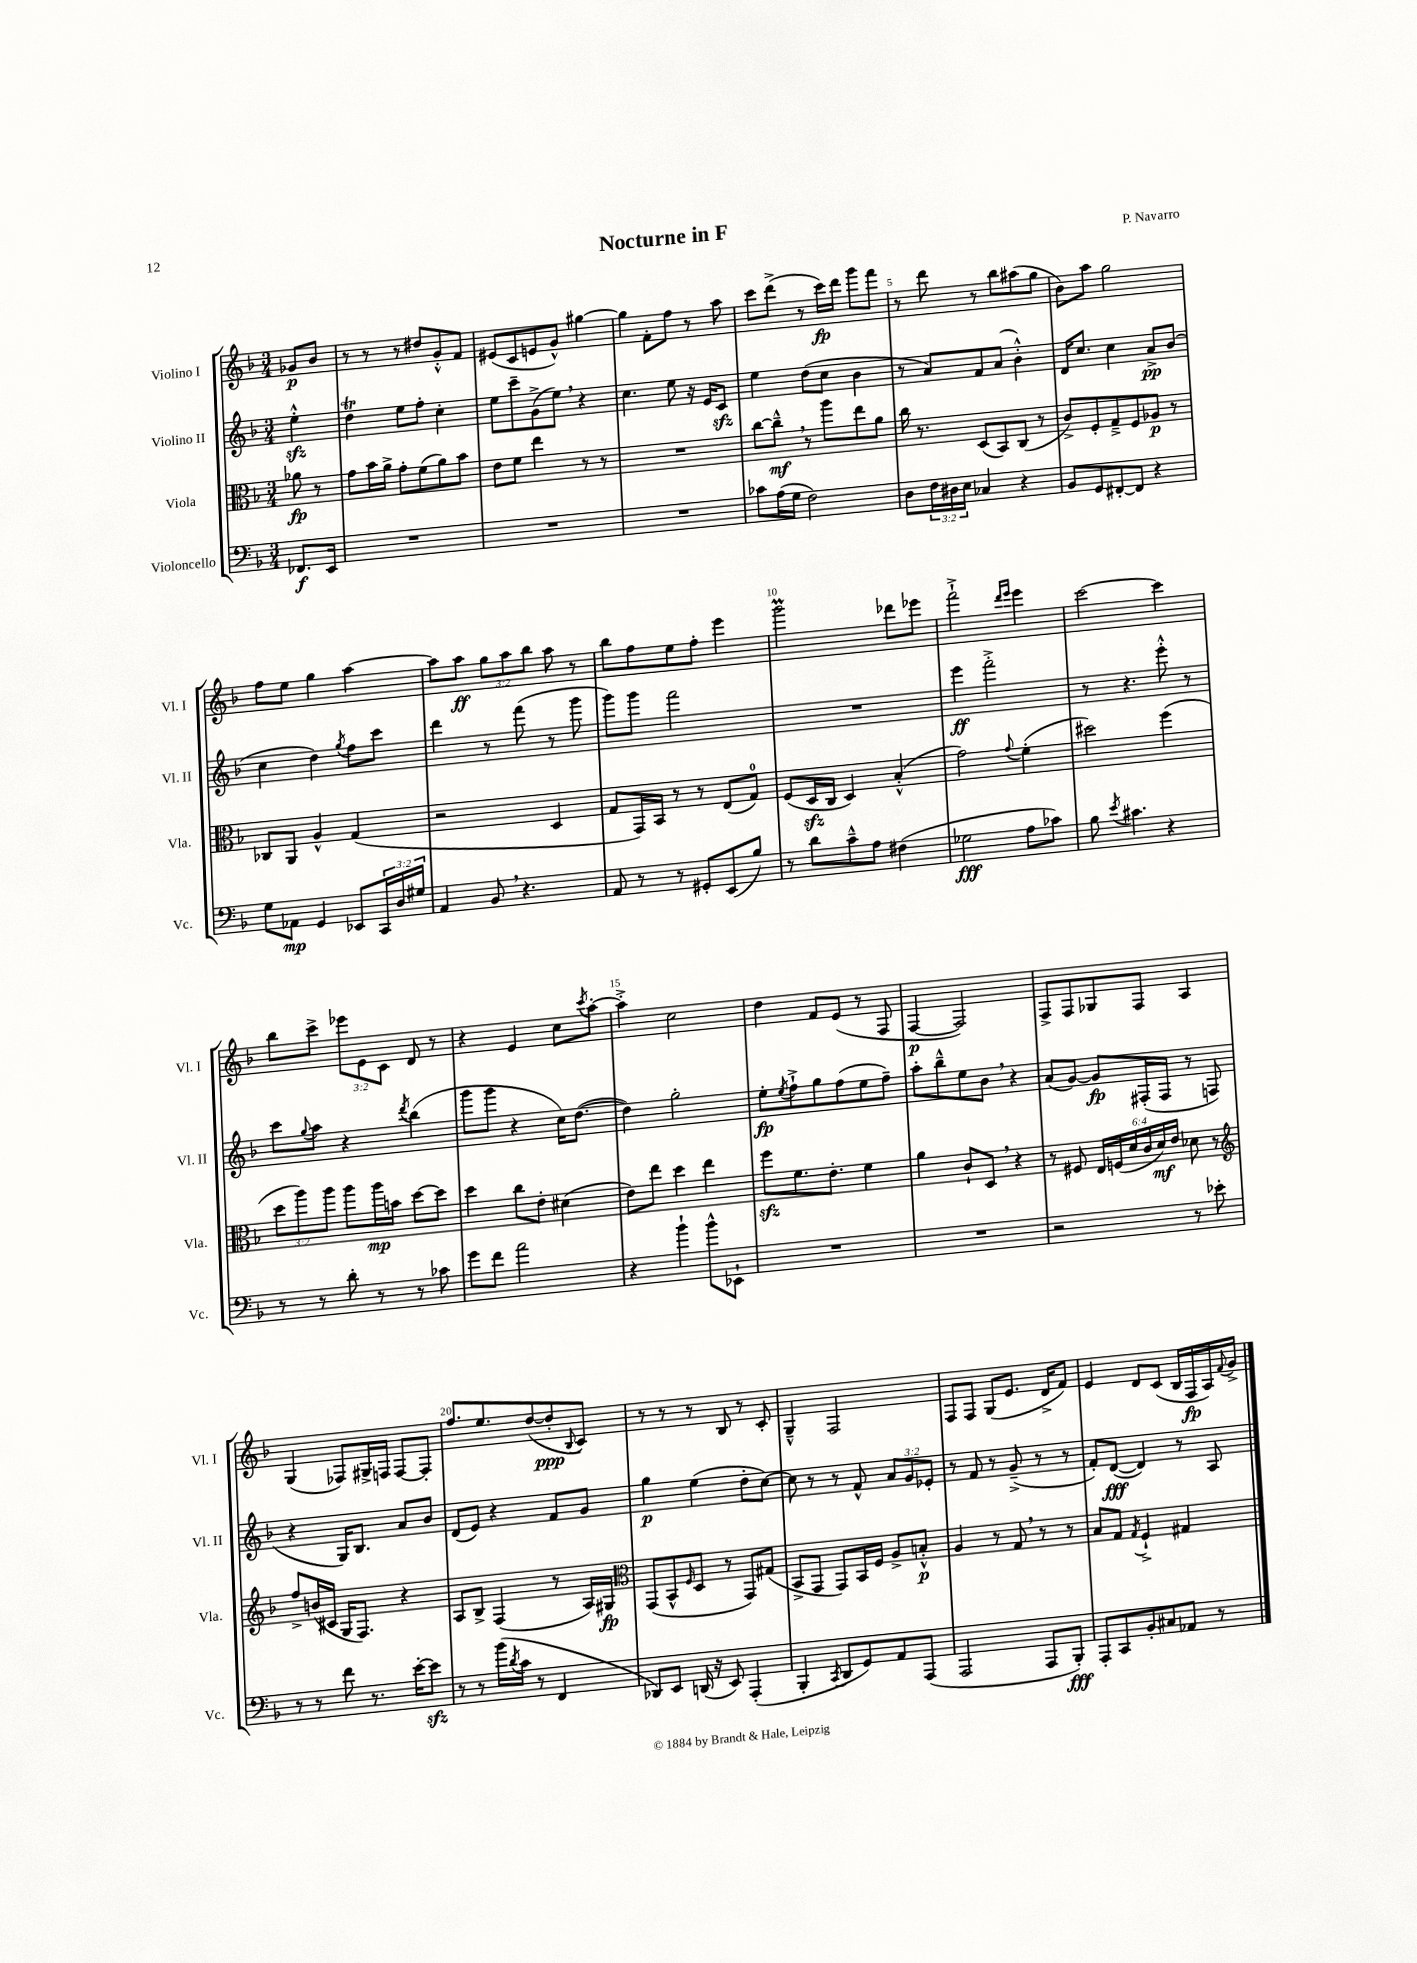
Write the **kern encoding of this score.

**kern	**dynam	**kern	**dynam	**kern	**dynam	**kern	**dynam
*part4	*part4	*part3	*part3	*part2	*part2	*part1	*part1
*staff4	*staff4	*staff3	*staff3	*staff2	*staff2	*staff1	*staff1
*I"Violoncello	*	*I"Viola	*	*I"Violino II	*	*I"Violino I	*
*I'Vc.	*	*I'Vla.	*	*I'Vl. II	*	*I'Vl. I	*
*clefF4	*	*clefC3	*	*clefG2	*	*clefG2	*
*k[b-]	*	*k[b-]	*	*k[b-]	*	*k[b-]	*
*M3/4	*	*M3/4	*	*M3/4	*	*M3/4	*
=	=	=	=	=	=	=	=
8.FF-X/L	f	8a-X\	fp	4eezz'^^\	.	8g-X/L	p
.	.	8r	.	.	.	8b-/J	.
16EE/Jk	.	.	.	.	.	.	.
=1	=1	=1	=1	=1	=1	=1	=1
2.r	.	8g\L	.	4ddT\	.	8r	.
.	.	16b-\L	.	.	.	8r	.
.	.	16a^\JJ	.	.	.	.	.
.	.	8g'\L	.	8ee\L	.	8r	.
.	.	(8f\	.	8ff'\J	.	8dd#X/L	.
.	.	8a\)	.	4cc'\	.	8g'^^/	.
.	.	8b-\J	.	.	.	8f/J	.
=2	=2	=2	=2	=2	=2	=2	=2
2.r	.	8e\L	.	8ee\L	.	(8e#X/L	.
.	.	8f\J	.	8ccc~\	.	8c/	.
.	.	4ee\	.	(8g^\	.	8en/	.
.	.	.	.	8ee,\J)	.	8g^^/J)	.
.	.	8r	.	4r	.	[4gg#X\	.
.	.	8r	.	.	.	.	.
=3	=3	=3	=3	=3	=3	=3	=3
2.r	.	2.r	.	4.cc\	.	4gg#\]	.
.	.	.	.	.	.	8f'\L	.
.	.	.	.	8ee\	.	8ff\J	.
.	.	.	.	16r	.	8r	.
.	.	.	.	16e/KL	.	.	.
.	.	.	.	8czz/J	.	8aa\	.
=4	=4	=4	=4	=4	=4	=4	=4
8c-X\L	.	[8cc\L	.	4ee\	.	8ccc\L	.
(16A\L	.	8cc~^^,\J]	mf	.	.	(8ddd^\J	.
16G\JJ	.	.	.	.	.	.	.
2F\)	.	8r	.	(8dd\L	.	8r	.
.	.	8aa\L	.	8cc\J	.	16ccc\LL)	fp
.	.	.	.	.	.	16ddd\JJ	.
.	.	8ee\	.	4b-\	.	8ggg\L	.
.	.	8a\J	.	.	.	8fff\J	.
=5	=5	=5	=5	=5	=5	=5	=5
8D\L	.	16cc\	.	8r	.	8r	.
.	.	8.r	.	.	.	.	.
24F\L	.	.	.	8a/L)	.	8ddd\	.
24D#X\	.	.	.	.	.	.	.
24E\JJ	.	.	.	.	.	.	.
4C-X/	.	(8D/L	.	8f/	.	8r	.
.	.	8BB-/)	.	(8a/J	.	8bb-\L	.
4r	.	(8C/J	.	4b-'^^\)	.	(8aa#X\	.
.	.	8r	.	.	.	8gg\J	.
=6	=6	=6	=6	=6	=6	=6	=6
8BB-/L	.	8c^/L)	.	16d/KL	.	8b-\L)	.
.	.	.	.	8.cc/J	.	.	.
8GG/	.	8F'/	.	.	.	8aa\J	.
[8FF#X'/	.	8G~^/	.	4cc\	.	2gg\	.
8FF#/J]	.	8F/	.	.	.	.	.
4r	.	8A-X/J	p	8a^/L	pp	.	.
.	.	8r	.	(8b-/J	.	.	.
!!LO:LB:g=z
=7	=7	=7	=7	=7	=7	=7	=7
8G\L	.	8C-X/L	.	4cc\	.	8ff\L	.
8AA-X\J	mp	8AA/J	.	.	.	8ee\J	.
4GG/	.	4A^^/	.	4dd\)	.	4gg\	.
.	.	.	.	8qgg/	.	.	.
8EE-X/L	.	(4G/	.	8ff\L	.	[4aa\	.
24CC/L	.	.	.	8ccc\J	.	.	.
24D/	.	.	.	.	.	.	.
24G#X/JJ	.	.	.	.	.	.	.
=8	=8	=8	=8	=8	=8	=8	=8
4AA/	.	2r	.	4ddd\	.	8aa\L]	.
.	.	.	.	.	.	8aa\J	ff
8BB-,/	.	.	.	8r	.	12gg\L	.
.	.	.	.	.	.	12aa\	.
4.r	.	.	.	(8fff\	.	.	.
.	.	.	.	.	.	12bb-\J	.
.	.	4D/	.	8r	.	8aa\	.
.	.	.	.	8ggg\	.	8r	.
=9	=9	=9	=9	=9	=9	=9	=9
8AA/	.	8G/L	.	8ggg\L)	.	8bb-\L	.
8r	.	16GG/L)	.	8ggg\J	.	8ff\	.
.	.	16BB-/JJ	.	.	.	.	.
8r	.	8r	.	2fff\	.	8ee\	.
8GG#X'/L	.	8r	.	.	.	8ff'\J	.
(8EE/	.	(8E/L	.	.	.	4eee\	.
8B-/J)	.	8G/J)	.	.	.	.	.
=10	=10	=10	=10	=10	=10	=10	=10
8r	.	(8F/L	.	2.r	.	2gggM\	.
8d\L	.	16Dzz/L	.	.	.	.	.
.	.	16C/JJ	.	.	.	.	.
8c~^^\	.	4D/)	.	.	.	.	.
8A\J	.	.	.	.	.	.	.
(4F#X\	.	(4B-'^^/	.	.	.	8ddd-X\L	.
.	.	.	.	.	.	8eee-X\J	.
=11	=11	=11	=11	=11	=11	=11	=11
2G-X\	fff	2g\)	.	4eee\	ff	2fff`^\	.
.	.	.	.	2fff'^\	.	.	.
.	.	.	.	.	.	16qqddd/LL	.
.	.	8qqg/	.	.	.	16qqeee/JJ	.
8A\L	.	(4f'\	.	.	.	4eee\	.
8c-X\J)	.	.	.	.	.	.	.
=12	=12	=12	=12	=12	=12	=12	=12
8B-\	.	2dd#X\)	.	8r	.	[2ccc\	.
8qe/	.	.	.	.	.	.	.
4.c#X\	.	.	.	4.r	.	.	.
4r	.	(4ff\	.	8eee'^^\	.	4ccc\]	.
.	.	.	.	8r	.	.	.
!!LO:LB:g=z
=13	=13	=13	=13	=13	=13	=13	=13
8r	.	12dd\L	.	8ccc\L	.	8bb-\L	.
.	.	12aa\)	.	.	.	.	.
.	.	.	.	8qqgg/	.	.	.
8r	.	.	.	8aa\J	.	8ccc^\J	.
.	.	12aa\J	.	.	.	.	.
8d'\	.	8aa\L	.	4r	.	12eee-X\L	.
.	.	.	.	.	.	12e\	.
8r	.	16aa\L	mp	.	.	.	.
.	.	.	.	.	.	12c\J	.
.	.	16bn\JJ	.	.	.	.	.
.	.	.	.	8qddd/	.	.	.
8r	.	[8dd\L	.	(4bb-\	.	8d/	.
8c-X\	.	8dd\J]	.	.	.	8r	.
=14	=14	=14	=14	=14	=14	=14	=14
8g\L	.	4dd\	.	8ggg\L	.	4r	.
8f\J	.	.	.	8ggg\J	.	.	.
2a\	.	8cc\L	.	4r	.	4e/	.
.	.	8e'\J	.	.	.	.	.
.	.	(4d#X\	.	16cc\KL)	.	8cc\L	.
.	.	.	.	([8.dd\J	.	.	.
.	.	.	.	.	.	8qccc/	.
.	.	.	.	.	.	[8aa'\J	.
=15	=15	=15	=15	=15	=15	=15	=15
4r	.	8e\L)	.	4dd\])	.	4aa'^\]	.
.	.	8ee\J	.	.	.	.	.
4b-`\	.	4dd\	.	2gg'\	.	2cc\	.
8b-^^\L	.	4ee\	.	.	.	.	.
8EE-X`\J	.	.	.	.	.	.	.
=16	=16	=16	=16	=16	=16	=16	=16
2.r	.	8ffzz\L	.	8ee'\L	fp	4dd\	.
.	.	.	.	8qee/	.	.	.
.	.	8.f\	.	8ff`^\	.	.	.
.	.	.	.	8gg\	.	8f/L	.
.	.	8.e'\J	.	.	.	.	.
.	.	.	.	(8ff\	.	(8e/J	.
.	.	4f\	.	8ee\	.	8r	.
.	.	.	.	8ff~\J)	.	8F/	.
=17	=17	=17	=17	=17	=17	=17	=17
2.r	.	4a\	.	8aa'\L	.	[4F/	p
.	.	.	.	8bb-~^^\	.	.	.
.	.	8c`/L	.	8ee\	.	2F/])	.
.	.	8D,/J	.	8b-,\J	.	.	.
.	.	4r	.	4r	.	.	.
=18	=18	=18	=18	=18	=18	=18	=18
2r	.	8r	.	(8a/L	.	8F^/L	.
.	.	8F#X/	.	[8g/J)	.	8F/	.
.	.	24E/LL	.	8g/L]	fp	8G-X/	.
.	.	(24Fn/	.	.	.	.	.
.	.	24d/	.	.	.	.	.
.	.	24c/	.	(16F#X'/L	.	8F/J	.
.	.	24d/)	mf	.	.	.	.
.	.	.	.	16F#/JJ	.	.	.
.	.	24e/JJ	.	.	.	.	.
8r	.	8d-X\	.	8r	.	4A/	.
8e-X'\	.	8r	.	8Fn/	.	.	.
!!LO:LB:g=z
=19	=19	=19	=19	=19	=19	=19	=19
*	*	*clefG2	*	*	*	*	*
8r	.	8ff^/L	.	4r	.	(4G/	.
8r	.	(16bn/L	.	.	.	.	.
.	.	16c#X/JJ	.	.	.	.	.
8f\	.	16G/KL	.	16G/KL)	.	8F-X/L)	.
.	.	8.F/J)	.	8.B-/J	.	.	.
8.r	.	.	.	.	.	16G#X^/L	.
.	.	.	.	.	.	16Fn/JJ	.
.	.	4r	.	8a/L	.	[8F/L	.
[16e'\KL	.	.	.	.	.	.	.
8ezz\J]	.	.	.	8b-/J	.	8F'/J]	.
=20	=20	=20	=20	=20	=20	=20	=20
8r	.	8A/L	.	(8d/L	.	8.ff/L	.
8r	.	8B-^/J	.	8e/J)	.	.	.
.	.	.	.	.	.	8.ee/	.
(16b-\LL	.	(4F/	.	4r	.	.	.
8qd/	.	.	.	.	.	.	.
16c\JJ	.	.	.	.	.	.	.
8r	.	.	.	.	.	([8dd/	.
4FF/	.	8r	.	8f/L	.	8dd'/]	ppp
.	.	.	.	.	.	8qqB-/	.
.	.	16A/LL)	.	8g/J	.	8c/J)	.
.	.	16G#X/JJ	fp	.	.	.	.
=21	=21	=21	=21	=21	=21	=21	=21
*	*	*clefC3	*	*	*	*	*
8DD-X/L)	.	(8GG/L	.	4gg\	p	8r	.
8EE/J	.	8BB-^^/	.	.	.	8r	.
.	.	16qqF/	.	.	.	.	.
(16DDn/	.	8D/J	.	(4ee\	.	8r	.
16r	.	.	.	.	.	.	.
8EE/)	.	8r	.	.	.	8B-/	.
(4AAA'/	.	8GG/L)	.	8dd'\L	.	8r	.
.	.	(8G#X/J	.	[8cc\J)	.	8c'/	.
=22	=22	=22	=22	=22	=22	=22	=22
4BBB-'/	.	8BB-^/L	.	8cc\]	.	4G~^^/	.
.	.	8GG/J	.	8r	.	.	.
8qCC/	.	.	.	.	.	.	.
8DD/L	.	8GG/L)	.	8r	.	2F/	.
8GG/)	.	16BB-/L	.	8f^^/	.	.	.
.	.	16F/JJ	.	.	.	.	.
8AA/	.	8A^/L	.	12a/L	.	.	.
.	.	.	.	12g/	.	.	.
(8AAA/J	.	8Bn'^^/J	p	.	.	.	.
.	.	.	.	12e-X'/J	.	.	.
=23	=23	=23	=23	=23	=23	=23	=23
2AAA/	.	4A/	.	8r	.	8F/L	.
.	.	.	.	8f/	.	8F/J	.
.	.	8r	.	8r	.	(8G/L	.
.	.	8G,/	.	(8g~^/	.	8.e/J	.
8AAA/L	.	8r	.	8r	.	.	.
.	.	.	.	.	.	16d^/KL	.
8BBB-'/J)	fff	8r	.	8r	.	8f/J)	.
=24	=24	=24	=24	=24	=24	=24	=24
8AAA'/L	.	8B-/L	.	8f'/L)	.	4e/	.
8CC/	.	8G/J	.	([8d/J	fff	.	.
.	.	8qG/	.	.	.	.	.
8BB-'/	.	4F`^/	.	4d/])	.	8d/L	.
8C#X/	.	.	.	.	.	(8c/J	.
8AA-X/J	.	4G#X/	.	8r	.	16B-/LL	.
.	.	.	.	.	.	16F/	fp
8r	.	.	.	8A/	.	16A/)	.
.	.	.	.	.	.	8qqf/	.
.	.	.	.	.	.	16g^/JJ	.
==	==	==	==	==	==	==	==
*-	*-	*-	*-	*-	*-	*-	*-
